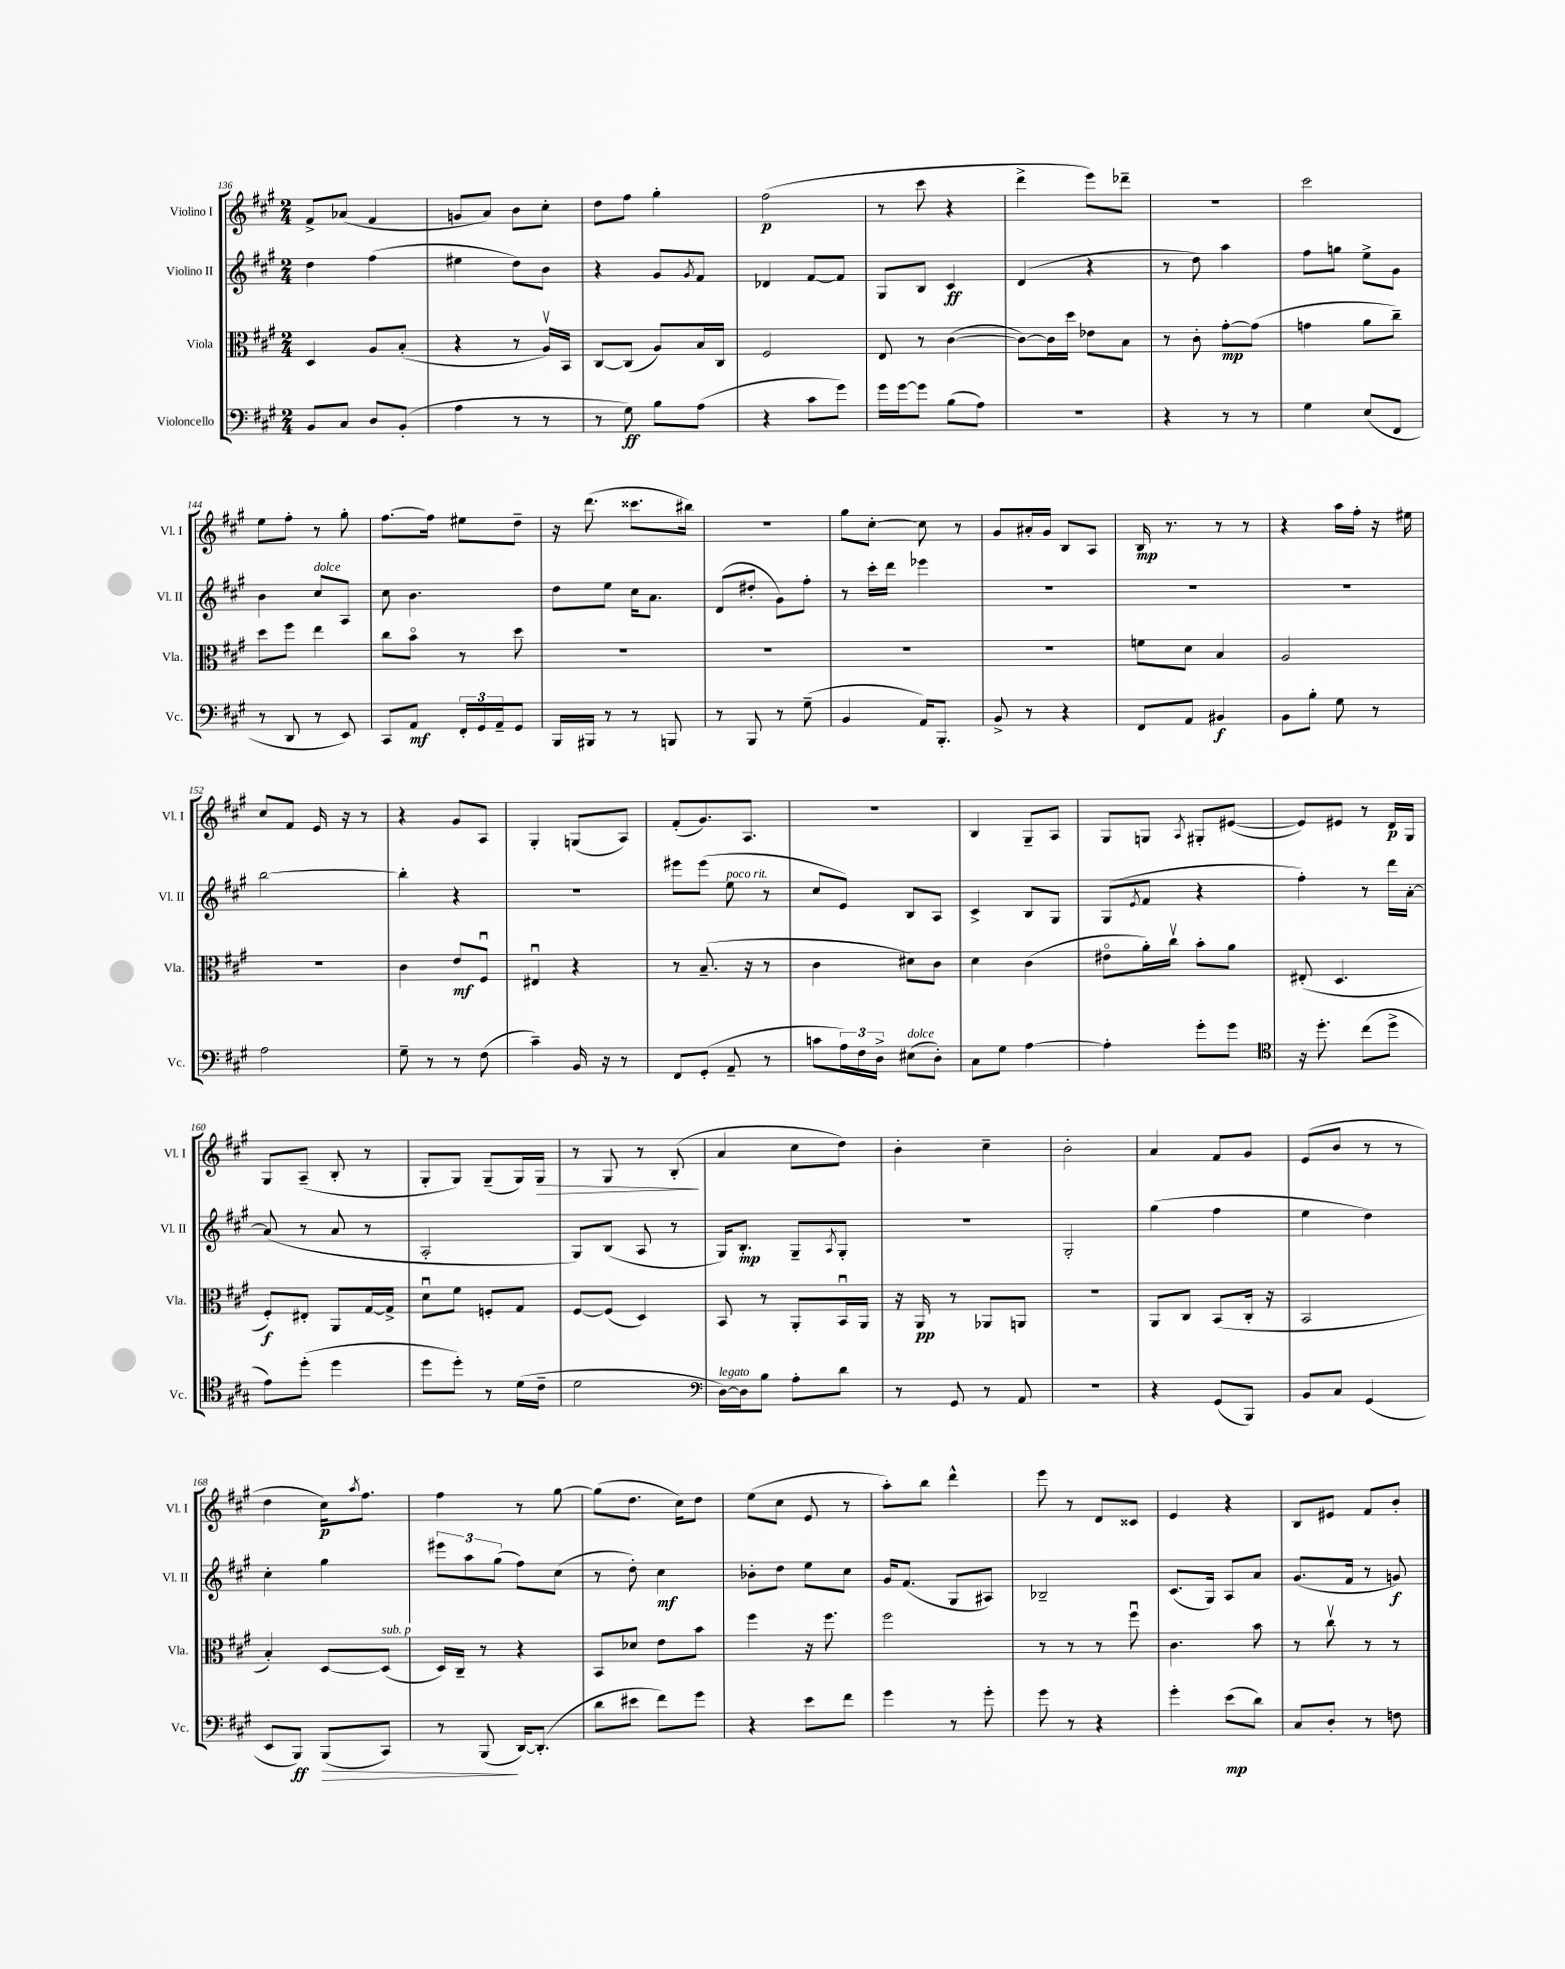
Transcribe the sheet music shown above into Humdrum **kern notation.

**kern	**dynam	**kern	**dynam	**kern	**dynam	**kern	**dynam
*part4	*part4	*part3	*part3	*part2	*part2	*part1	*part1
*staff4	*staff4	*staff3	*staff3	*staff2	*staff2	*staff1	*staff1
*I"Violoncello	*	*I"Viola	*	*I"Violino II	*	*I"Violino I	*
*I'Vc.	*	*I'Vla.	*	*I'Vl. II	*	*I'Vl. I	*
*clefF4	*	*clefC3	*	*clefG2	*	*clefG2	*
*k[f#c#g#]	*	*k[f#c#g#]	*	*k[f#c#g#]	*	*k[f#c#g#]	*
*M2/4	*	*M2/4	*	*M2/4	*	*M2/4	*
=136	=136	=136	=136	=136	=136	=136	=136
8BB/L	.	4D/	.	4dd\	.	8f#^/L	.
8C#/J	.	.	.	.	.	(8a-X/J	.
8D/L	.	8A/L	.	(4ff#\	.	4f#/	.
(8BB'/J	.	(8B'/J	.	.	.	.	.
=137	=137	=137	=137	=137	=137	=137	=137
4A\	.	4r	.	4ee#X\	.	8gn/L	.
.	.	.	.	.	.	8a/J)	.
8r	.	8r	.	8dd\L)	.	8b\L	.
8r	.	16Av/LL)	.	8b\J	.	8cc#'\J	.
.	.	16BB/JJ	.	.	.	.	.
=138	=138	=138	=138	=138	=138	=138	=138
8r	.	[8C#/L	.	4r	.	8dd\L	.
8G#\)	ff	(8C#/J]	.	.	.	8ff#\J	.
8B\L	.	8A/L)	.	8g#/L	.	4gg#'\	.
.	.	.	.	8qg#/	.	.	.
(8A\J	.	16B/L	.	8f#/J	.	.	.
.	.	16C#/JJ	.	.	.	.	.
=139	=139	=139	=139	=139	=139	=139	=139
4r	.	2F#/	.	4d-X/	.	(2ff#\	p
8c#\L	.	.	.	[8f#/L	.	.	.
8g#\J)	.	.	.	8f#/J]	.	.	.
=140	=140	=140	=140	=140	=140	=140	=140
16g#\LL	.	8E/	.	8G#/L	.	8r	.
[16g#\J	.	.	.	.	.	.	.
8g#\J]	.	8r	.	8B/J	.	8ccc#\	.
(8B\L	.	([4c#\	.	4c#/	ff	4r	.
8A\J)	.	.	.	.	.	.	.
=141	=141	=141	=141	=141	=141	=141	=141
2r	.	8c#\L_)	.	(4d/	.	4ddd^\	.
.	.	16c#\L]	.	.	.	.	.
.	.	16dd\JJ	.	.	.	.	.
.	.	8e-X\L	.	4r	.	8eee\L)	.
.	.	8B\J	.	.	.	8ddd-X~\J	.
=142	=142	=142	=142	=142	=142	=142	=142
4r	.	8r	.	8r	.	2r	.
.	.	8c#'\	.	8dd\)	.	.	.
8r	.	[8g#'\L	mp	4aa\	.	.	.
8r	.	(8g#\J]	.	.	.	.	.
=143	=143	=143	=143	=143	=143	=143	=143
4G#\	.	4gn\	.	8ff#\L	.	2ccc#\	.
.	.	.	.	8ggn\J	.	.	.
(8E/L	.	8a\L	.	8ee^\L	.	.	.
8FF#/J	.	8cc#~\J)	.	8g#\J	.	.	.
!!LO:LB:g=z
=144	=144	=144	=144	=144	=144	=144	=144
8r	.	8dd\L	.	4b\	.	8ee\L	.
8DD/	.	8ff#\J	.	.	.	8ff#'\J	.
!	!	!	!	!LO:TX:a:i:t=dolce	!	!	!
8r	.	4ee\	.	8cc#/L	.	8r	.
8EE/)	.	.	.	8A/J	.	8gg#'\	.
=145	=145	=145	=145	=145	=145	=145	=145
8CC#/L	.	8cc#\L	.	8cc#\	.	[8.ff#\L	.
8AA/J	mf	8b\J	.	4.b\	.	.	.
.	.	.	.	.	.	16ff#\Jk]	.
24FF#'/LL	.	8r	.	.	.	8ee#X\L	.
24GG#/	.	.	.	.	.	.	.
24AA~/J	.	.	.	.	.	.	.
8GG#/J	.	8dd\	.	.	.	8dd~\J	.
=146	=146	=146	=146	=146	=146	=146	=146
16BBB/LL	.	2r	.	8dd\L	.	16r	.
16BBB#X/JJ	.	.	.	.	.	(8.ddd\	.
8r	.	.	.	8ee\J	.	.	.
8r	.	.	.	16cc#\KL	.	8.ccc##X\L	.
.	.	.	.	8.a\J	.	.	.
8BBBn/	.	.	.	.	.	.	.
.	.	.	.	.	.	16bb#X\Jk)	.
=147	=147	=147	=147	=147	=147	=147	=147
8r	.	2r	.	(8d/L	.	2r	.
8BBB/	.	.	.	8dd#X'/J	.	.	.
8r	.	.	.	8g#\L)	.	.	.
(8G#~\	.	.	.	8ff#'\J	.	.	.
=148	=148	=148	=148	=148	=148	=148	=148
4BB/	.	2r	.	8r	.	8gg#\L	.
.	.	.	.	16ccc#'\LL	.	[8cc#'\J	.
.	.	.	.	16ddd\JJ	.	.	.
16AA/KL)	.	.	.	4eee-X\	.	8cc#\]	.
8.BBB'/J	.	.	.	.	.	.	.
.	.	.	.	.	.	8r	.
=149	=149	=149	=149	=149	=149	=149	=149
8BB^/	.	2r	.	2r	.	8g#/L	.
8r	.	.	.	.	.	16a#X'/L	.
.	.	.	.	.	.	16g#/JJ	.
4r	.	.	.	.	.	8B/L	.
.	.	.	.	.	.	8A/J	.
=150	=150	=150	=150	=150	=150	=150	=150
8FF#/L	.	8fn\L	.	2r	.	16B/	mp
.	.	.	.	.	.	8.r	.
8AA/J	.	8d\J	.	.	.	.	.
4BB#X/	f	4B/	.	.	.	8r	.
.	.	.	.	.	.	8r	.
=151	=151	=151	=151	=151	=151	=151	=151
8BB\L	.	2A/	.	2r	.	4r	.
8B'\J	.	.	.	.	.	.	.
8G#\	.	.	.	.	.	16aa\LL	.
.	.	.	.	.	.	16ff#'\JJ	.
8r	.	.	.	.	.	16r	.
.	.	.	.	.	.	16ee#X\	.
!!LO:LB:g=z
=152	=152	=152	=152	=152	=152	=152	=152
2A\	.	2r	.	[2bb\	.	8cc#/L	.
.	.	.	.	.	.	8f#/J	.
.	.	.	.	.	.	16e/	.
.	.	.	.	.	.	16r	.
.	.	.	.	.	.	8r	.
=153	=153	=153	=153	=153	=153	=153	=153
8G#~\	.	4c#\	.	4bb'\]	.	4r	.
8r	.	.	.	.	.	.	.
8r	.	8e/L	mf	4r	.	8g#/L	.
(8F#\	.	8F#u/J	.	.	.	8A/J	.
=154	=154	=154	=154	=154	=154	=154	=154
4c#~\)	.	4E#Xu/	.	2r	.	4G#'/	.
16BB/	.	4r	.	.	.	(8Gn/L	.
16r	.	.	.	.	.	.	.
8r	.	.	.	.	.	8A/J)	.
=155	=155	=155	=155	=155	=155	=155	=155
8FF#/L	.	8r	.	8eee#X\L	.	(8f#'/L	.
(8GG#'/J	.	(8.B~/	.	(8eee#\J	.	8.g#/)	.
!	!	!	!	!LO:TX:a:i:t=poco rit.	!	!	!
8AA~/	.	.	.	8ee\	.	.	.
.	.	16r	.	.	.	8.A/J	.
8r	.	8r	.	8r	.	.	.
=156	=156	=156	=156	=156	=156	=156	=156
8cn\L	.	4c#\	.	8cc#/L	.	2r	.
24A\L)	.	.	.	8e/J)	.	.	.
24F#\	.	.	.	.	.	.	.
24D^\JJ	.	.	.	.	.	.	.
!LO:TX:a:i:t=dolce	!	!	!	!	!	!	!
(8E#X\L	.	8d#X\L)	.	8B/L	.	.	.
8D'\J)	.	8c#\J	.	8A/J	.	.	.
=157	=157	=157	=157	=157	=157	=157	=157
8C#\L	.	4d\	.	4c#^/	.	4B/	.
8G#\J	.	.	.	.	.	.	.
[4A\	.	(4c#\	.	8B/L	.	8G#~/L	.
.	.	.	.	8G#/J	.	8A/J	.
=158	=158	=158	=158	=158	=158	=158	=158
4A'\]	.	8e#X\L	.	(8G#/L	.	8G#/L	.
.	.	.	.	8qe/	.	.	.
.	.	16a'\L)	.	8f#/J	.	8Gn/J	.
.	.	16cc#v\JJ	.	.	.	.	.
.	.	.	.	.	.	8qA/	.
8g#'\L	.	8b'\L	.	4r	.	8G#X'/L	.
8g#\J	.	8a\J	.	.	.	([8e#X/J	.
=159	=159	=159	=159	=159	=159	=159	=159
*clefC4	*	*	*	*	*	*	*
16r	.	(8E#X'/	.	4ff#'\)	.	8e#/L])	.
8.dd'\	.	.	.	.	.	.	.
.	.	4.D/	.	.	.	8e#X/J	.
(8cc#\L	.	.	.	8r	.	8r	.
8dd^\J	.	.	.	16ddd\LL	.	16d/LL	p
.	.	.	.	[16a'\JJ	.	16G#/JJ	.
!!LO:LB:g=z
=160	=160	=160	=160	=160	=160	=160	=160
8e\L)	.	8F#'/L)	f	(8a/]	.	8G#/L	.
(8dd'\J	.	8E#X'/J	.	8r	.	(8A~/J	.
4dd\	.	8AA/L	.	8a/	.	8B'/	.
.	.	[16G#/L	.	8r	.	8r	.
.	.	16G#^/JJ]	.	.	.	.	.
=161	=161	=161	=161	=161	=161	=161	=161
8dd\L	.	8du\L	.	2A'/	.	8G#'/L	.
8dd'\J)	.	8f#\J	.	.	.	8G#/J)	.
8r	.	8Fn'/L	.	.	.	(8G#~/L	.
(16d\LL	.	8G#/J	.	.	.	16G#/L)	.
!	!	!	!	!	!	!	!LO:HP:b
16c#~\JJ	.	.	.	.	.	16G#/JJ	>
=162	=162	=162	=162	=162	=162	=162	=162
2d\	.	[8F#/L	.	8G#/L)	.	8r	.
.	.	(8F#/J]	.	(8B/J	.	8G#/	.
.	.	4D/)	.	8A/	.	8r	.
.	.	.	.	8r	.	(8B'/	.
.	.	.	.	.	.	.	]
=163	=163	=163	=163	=163	=163	=163	=163
*clefF4	*	*	*	*	*	*	*
!LO:TX:a:i:t=legato	!	!	!	!	!	!	!
[16D\LL)	.	8BB/	.	16G#/KL)	.	4a/	.
16D\J]	.	.	.	8.B'/J	mp	.	.
8B\J	.	8r	.	.	.	.	.
8A'\L	.	8AA'/L	.	8G#~/L	.	8cc#\L	.
.	.	.	.	8qA/	.	.	.
8d\J	.	16BBu/L	.	8G#'/J	.	8dd\J)	.
.	.	16AA/JJ	.	.	.	.	.
=164	=164	=164	=164	=164	=164	=164	=164
8r	.	16r	.	2r	.	4b'\	.
.	.	16AA/	pp	.	.	.	.
8GG#/	.	8r	.	.	.	.	.
8r	.	8AA-X/L	.	.	.	4cc#~\	.
8AA/	.	8AAn/J	.	.	.	.	.
=165	=165	=165	=165	=165	=165	=165	=165
2r	.	2r	.	2G#'/	.	2b'\	.
=166	=166	=166	=166	=166	=166	=166	=166
4r	.	8AA/L	.	(4gg#\	.	4a/	.
.	.	8C#/J	.	.	.	.	.
(8GG#/L	.	(8BB/L	.	4ff#\	.	8f#/L	.
8BBB/J)	.	16C#'/Jk	.	.	.	8g#/J	.
.	.	16r	.	.	.	.	.
=167	=167	=167	=167	=167	=167	=167	=167
8BB/L	.	2BB/	.	4ee\	.	(8e/L	.
8C#/J	.	.	.	.	.	8b/J	.
(4GG#/	.	.	.	4dd\)	.	8r	.
.	.	.	.	.	.	8r	.
!!LO:LB:g=z
=168	=168	=168	=168	=168	=168	=168	=168
8EE/L	.	4B'/)	.	4cc#'\	.	4dd\	.
8BBB/J)	ff	.	.	.	.	.	.
!	!LO:HP:b	!	!	!	!	!	!
(8BBB/L	>	[8D/L	.	4gg#\	.	16cc#\KL)	p
.	.	.	.	.	.	8qaa/	.
.	.	.	.	.	.	8.ff#\J	.
!	!	!LO:TX:a:i:t=sub. p	!	!	!	!	!
8CC#/J)	.	(8D/J]	.	.	.	.	.
=169	=169	=169	=169	=169	=169	=169	=169
8r	.	16D/LL)	.	12eee#X\L	.	4ff#\	.
.	.	16C#~/JJ	.	.	.	.	.
.	.	.	.	12aa\	.	.	.
(8BBB/	.	8r	.	.	.	.	.
.	.	.	.	(12gg#\J	.	.	.
[16DD/KL)	]	4r	.	8ff#\L)	.	8r	.
(8.DD'/J]	.	.	.	.	.	.	.
.	.	.	.	(8cc#\J	.	[8gg#\	.
=170	=170	=170	=170	=170	=170	=170	=170
8d\L	.	8BB/L	.	8r	.	(8gg#\L]	.
8e#X\J	.	8d-X/J	.	8dd'\)	.	8.dd\J	.
8f#\L)	.	8e\L	.	4cc#\	mf	.	.
.	.	.	.	.	.	16cc#\KL)	.
8g#\J	.	8b\J	.	.	.	8dd\J	.
=171	=171	=171	=171	=171	=171	=171	=171
4r	.	4ff#\	.	8b-X'\L	.	(8ee\L	.
.	.	.	.	8dd\J	.	8cc#\J	.
8e\L	.	16r	.	8ee\L	.	8e/	.
.	.	8.ff#\	.	.	.	.	.
8f#\J	.	.	.	8cc#\J	.	8r	.
=172	=172	=172	=172	=172	=172	=172	=172
4g#\	.	2ff#\	.	16g#/KL	.	8aa'\L)	.
.	.	.	.	(8.f#/J	.	.	.
.	.	.	.	.	.	8bb\J	.
8r	.	.	.	8G#/L	.	4ddd^^\	.
8g#'\	.	.	.	8A#X/J)	.	.	.
=173	=173	=173	=173	=173	=173	=173	=173
8g#\	.	8r	.	2B-X~/	.	8eee\	.
8r	.	8r	.	.	.	8r	.
4r	.	8r	.	.	.	8d/L	.
.	.	8ff#u\	.	.	.	8c##X/J	.
=174	=174	=174	=174	=174	=174	=174	=174
4g#'\	.	4.c#\	.	(8.c#/L	.	4e/	.
.	.	.	.	16G#/Jk)	.	.	.
(8e\L	mp	.	.	8A/L	.	4r	.
8d\J)	.	8b\	.	8a/J	.	.	.
=175	=175	=175	=175	=175	=175	=175	=175
8C#/L	.	8r	.	(8.g#/L	.	8B/L	.
8D'/J	.	8cc#v\	.	.	.	8e#X/J	.
.	.	.	.	16f#/Jk	.	.	.
8r	.	8r	.	8r	.	8f#/L	.
8Fn\	.	8r	.	8gn/)	f	8b'/J	.
==	==	==	==	==	==	==	==
*-	*-	*-	*-	*-	*-	*-	*-
